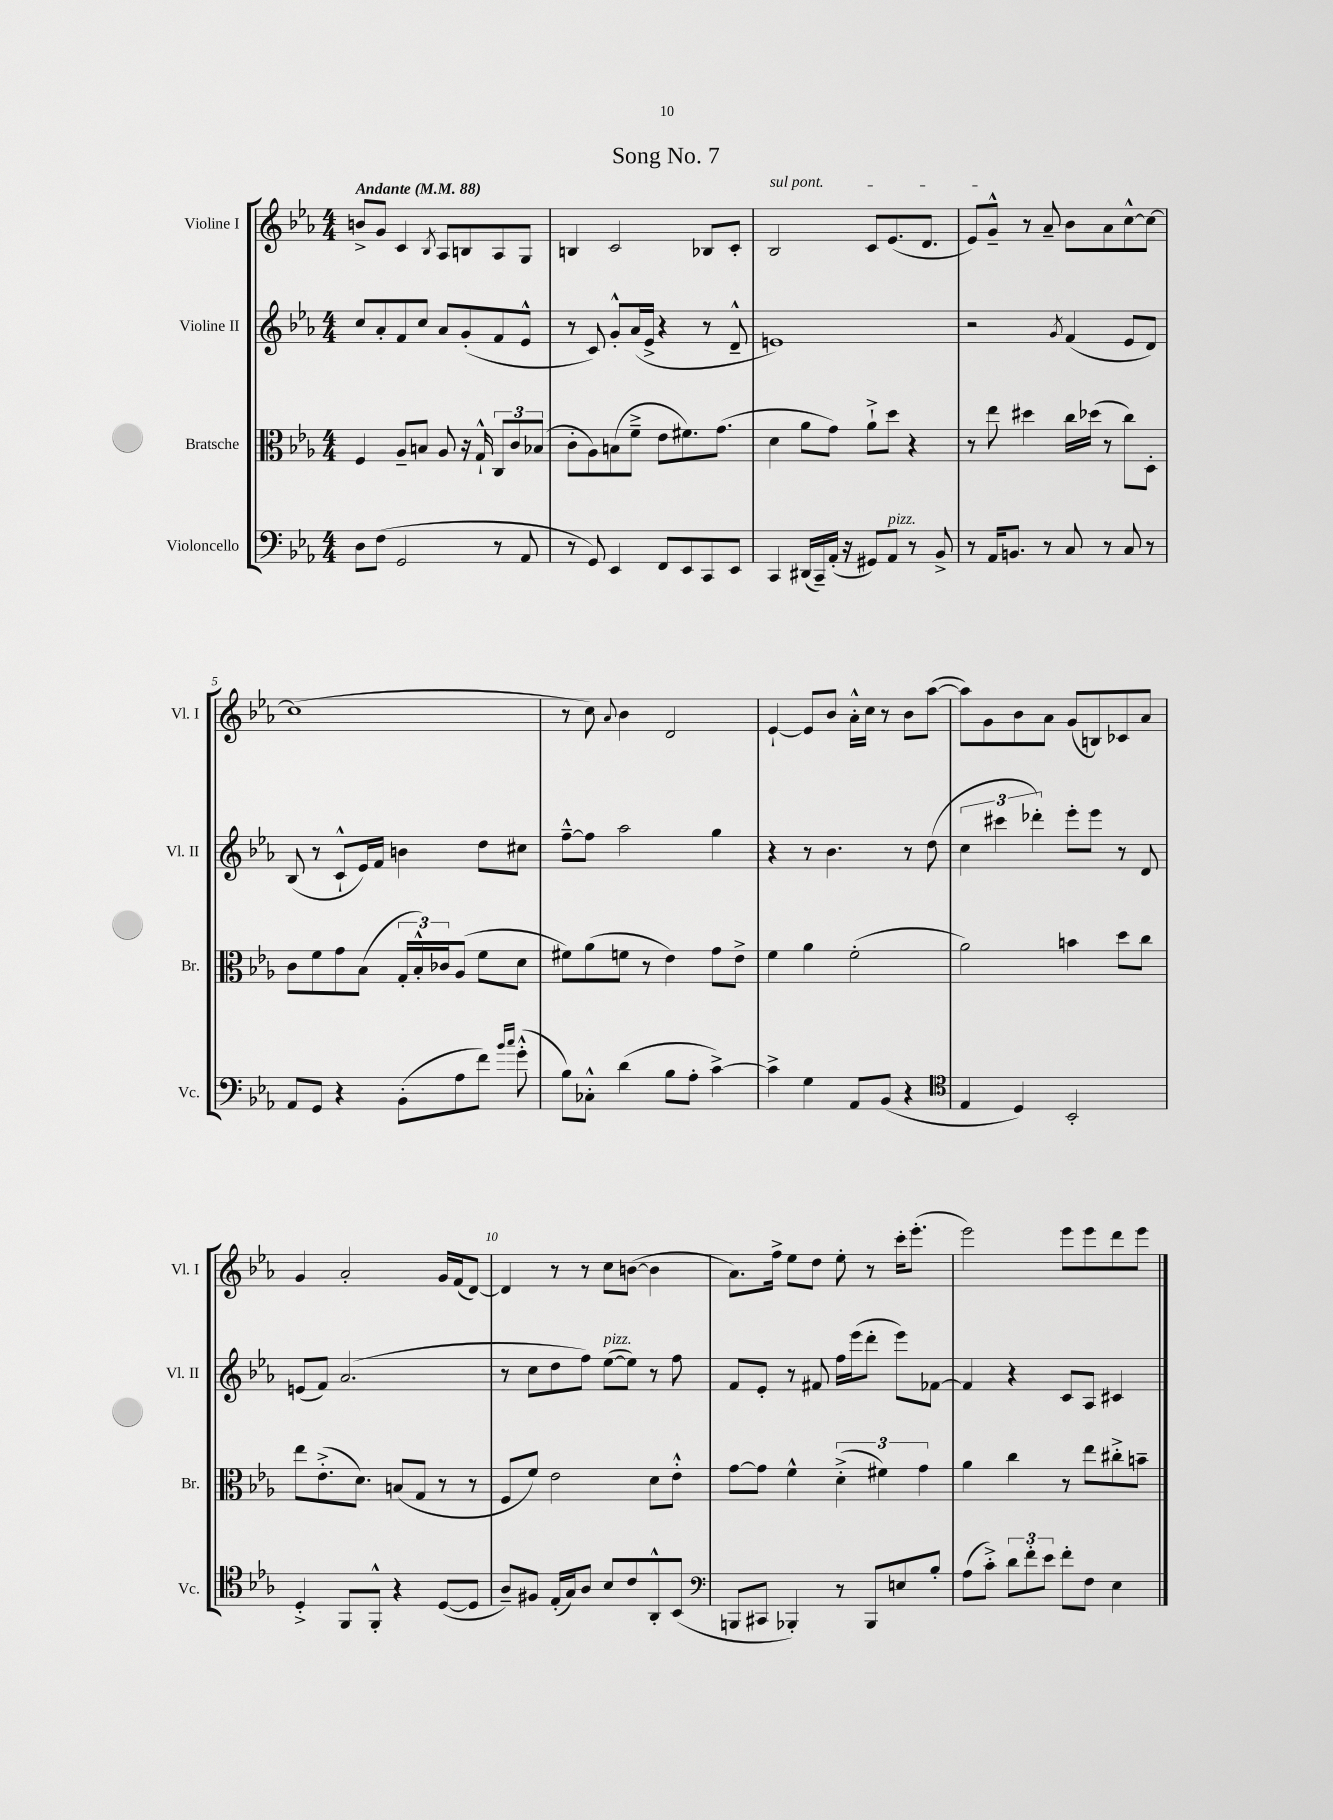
\header { title = "Song No. 7" }
<<
\new StaffGroup <<
\new Staff = "s0" \with { instrumentName = "Violine I" shortInstrumentName = "Vl. I" } {
    \clef treble \key ees \major \numericTimeSignature \time 4/4 \tempo "Andante" 4 = 88
    b'8-> g'8 c'4 \acciaccatura { bes8 } aes8 b8 aes8 g8 |
    b4 c'2 bes8 c'8-. |
    \once \override TextSpanner.bound-details.left.text = \markup { \italic "sul pont." } bes2\startTextSpan c'8 ees'8.( d'8. |
    ees'8) g'8---^\stopTextSpan r8 aes'8-- bes'8 aes'8 c''8~-^ c''8~ |
    c''1( |
    r8 c''8) \appoggiatura { aes'8 } bes'4 d'2 |
    ees'4~-! ees'8 bes'8 aes'16-.-^ c''16 r8 bes'8 aes''8~( |
    aes''8) g'8 bes'8 aes'8 g'8( b8) ces'8 aes'8 |
    g'4 aes'2-. g'16 f'16( d'8~) |
    d'4 r8 r8 c''8 b'8~( b'4 |
    aes'8.) f''16-> ees''8 d''8 ees''8-. r8 c'''16-. ees'''8.-.( |
    ees'''2) ees'''8 ees'''8 d'''8 ees'''8 \bar "|." |
}
\new Staff = "s1" \with { instrumentName = "Violine II" shortInstrumentName = "Vl. II" } {
    \clef treble \key ees \major \numericTimeSignature \time 4/4
    c''8 aes'8-. f'8 c''8 aes'8 g'8-.( f'8 ees'8-^ |
    r8 c'8) g'8-.-^ aes'16( ees'16-> r4 r8 d'8---^ |
    e'1) |
    r2 \acciaccatura { g'8 } f'4( ees'8 d'8) |
    bes8( r8 c'8-!-^ ees'16) f'16 b'4 d''8 cis''8 |
    f''8~---^ f''8 aes''2 g''4 |
    r4 r8 bes'4. r8 d''8( |
    \tuplet 3/2 { c''4 cis'''4 des'''4-.) } ees'''8-. ees'''8 r8 d'8 |
    e'8( f'8) aes'2.( |
    r8 c''8 d''8 f''8) ees''8~^\markup { \italic "pizz." }( ees''8) r8 f''8 |
    f'8 ees'8-. r8 fis'8 f''16 ees'''16( d'''8-. ees'''8) fes'8~ |
    fes'4 r4 c'8 aes8 cis'4 \bar "|." |
}
\new Staff = "s2" \with { instrumentName = "Bratsche" shortInstrumentName = "Br." } {
    \clef alto \key ees \major \numericTimeSignature \time 4/4
    f4 aes8-- b8 aes8 r16 g16-!-^ \tuplet 3/2 { c8 c'8 bes8( } |
    c'8-. aes8) b8( f'8---> ees'8 fis'8.) g'8.( |
    d'4 aes'8 g'8) aes'8-!-> d''8 r4 |
    r8 ees''8 dis''4 c''16 des''16( r8 c''8) d8-. |
    c'8 f'8 g'8 bes8( \tuplet 3/2 { g16-. bes16-.-^) ces'16 } aes8( f'8 d'8 |
    fis'8) aes'8( f'8 r8 ees'4) g'8 ees'8-> |
    f'4 aes'4 f'2-.( |
    aes'2) b'4 d''8 c''8 |
    ees''8 ees'8.-.->( d'8.) b8( g8 r8 r8 |
    f8 f'8) ees'2 d'8 ees'8-.-^ |
    g'8~ g'8 f'4-^ \tuplet 3/2 { d'4-.->( fis'4) g'4 } |
    aes'4 c''4 r8 ees''8 cis''8-.-> b'8-- \bar "|." |
}
\new Staff = "s3" \with { instrumentName = "Violoncello" shortInstrumentName = "Vc." } {
    \clef bass \key ees \major \numericTimeSignature \time 4/4
    d8 f8( g,2 r8 aes,8 |
    r8 g,8) ees,4 f,8 ees,8 c,8 ees,8 |
    c,4 dis,16( c,16--) aes,16-.( r16 gis,8) aes,8^\markup { \italic "pizz." } r8 bes,8-> |
    r8 aes,16 b,8. r8 c8 r8 c8 r8 |
    aes,8 g,8 r4 bes,8-.( aes8 f'8) \grace { bes'16 c''16 } g'8-.-^( |
    bes8) ces8-.-^ d'4( bes8 aes8-. c'4~->) |
    c'4-> g4 aes,8 bes,8( r4 |
    \clef tenor ees4 d4) bes,2-. |
    d4-.-> f,8 f,8-.-^ r4 d8~( d8 |
    aes8--) fis8 ees16-.( g16) aes8 bes8 c'8 aes,8-.-^ bes,8( |
    \clef bass b,,8 cis,8 bes,,4-.) r8 bes,,8 e8 bes8-. |
    aes8( c'8-.->) \tuplet 3/2 { d'8 f'8-. ees'8 } f'8-. f8 ees4 \bar "|." |
}
>>
>>
\layout { \context { \Score \override BarNumber.break-visibility = ##(#f #t #t) barNumberVisibility = #(every-nth-bar-number-visible 5) } }
